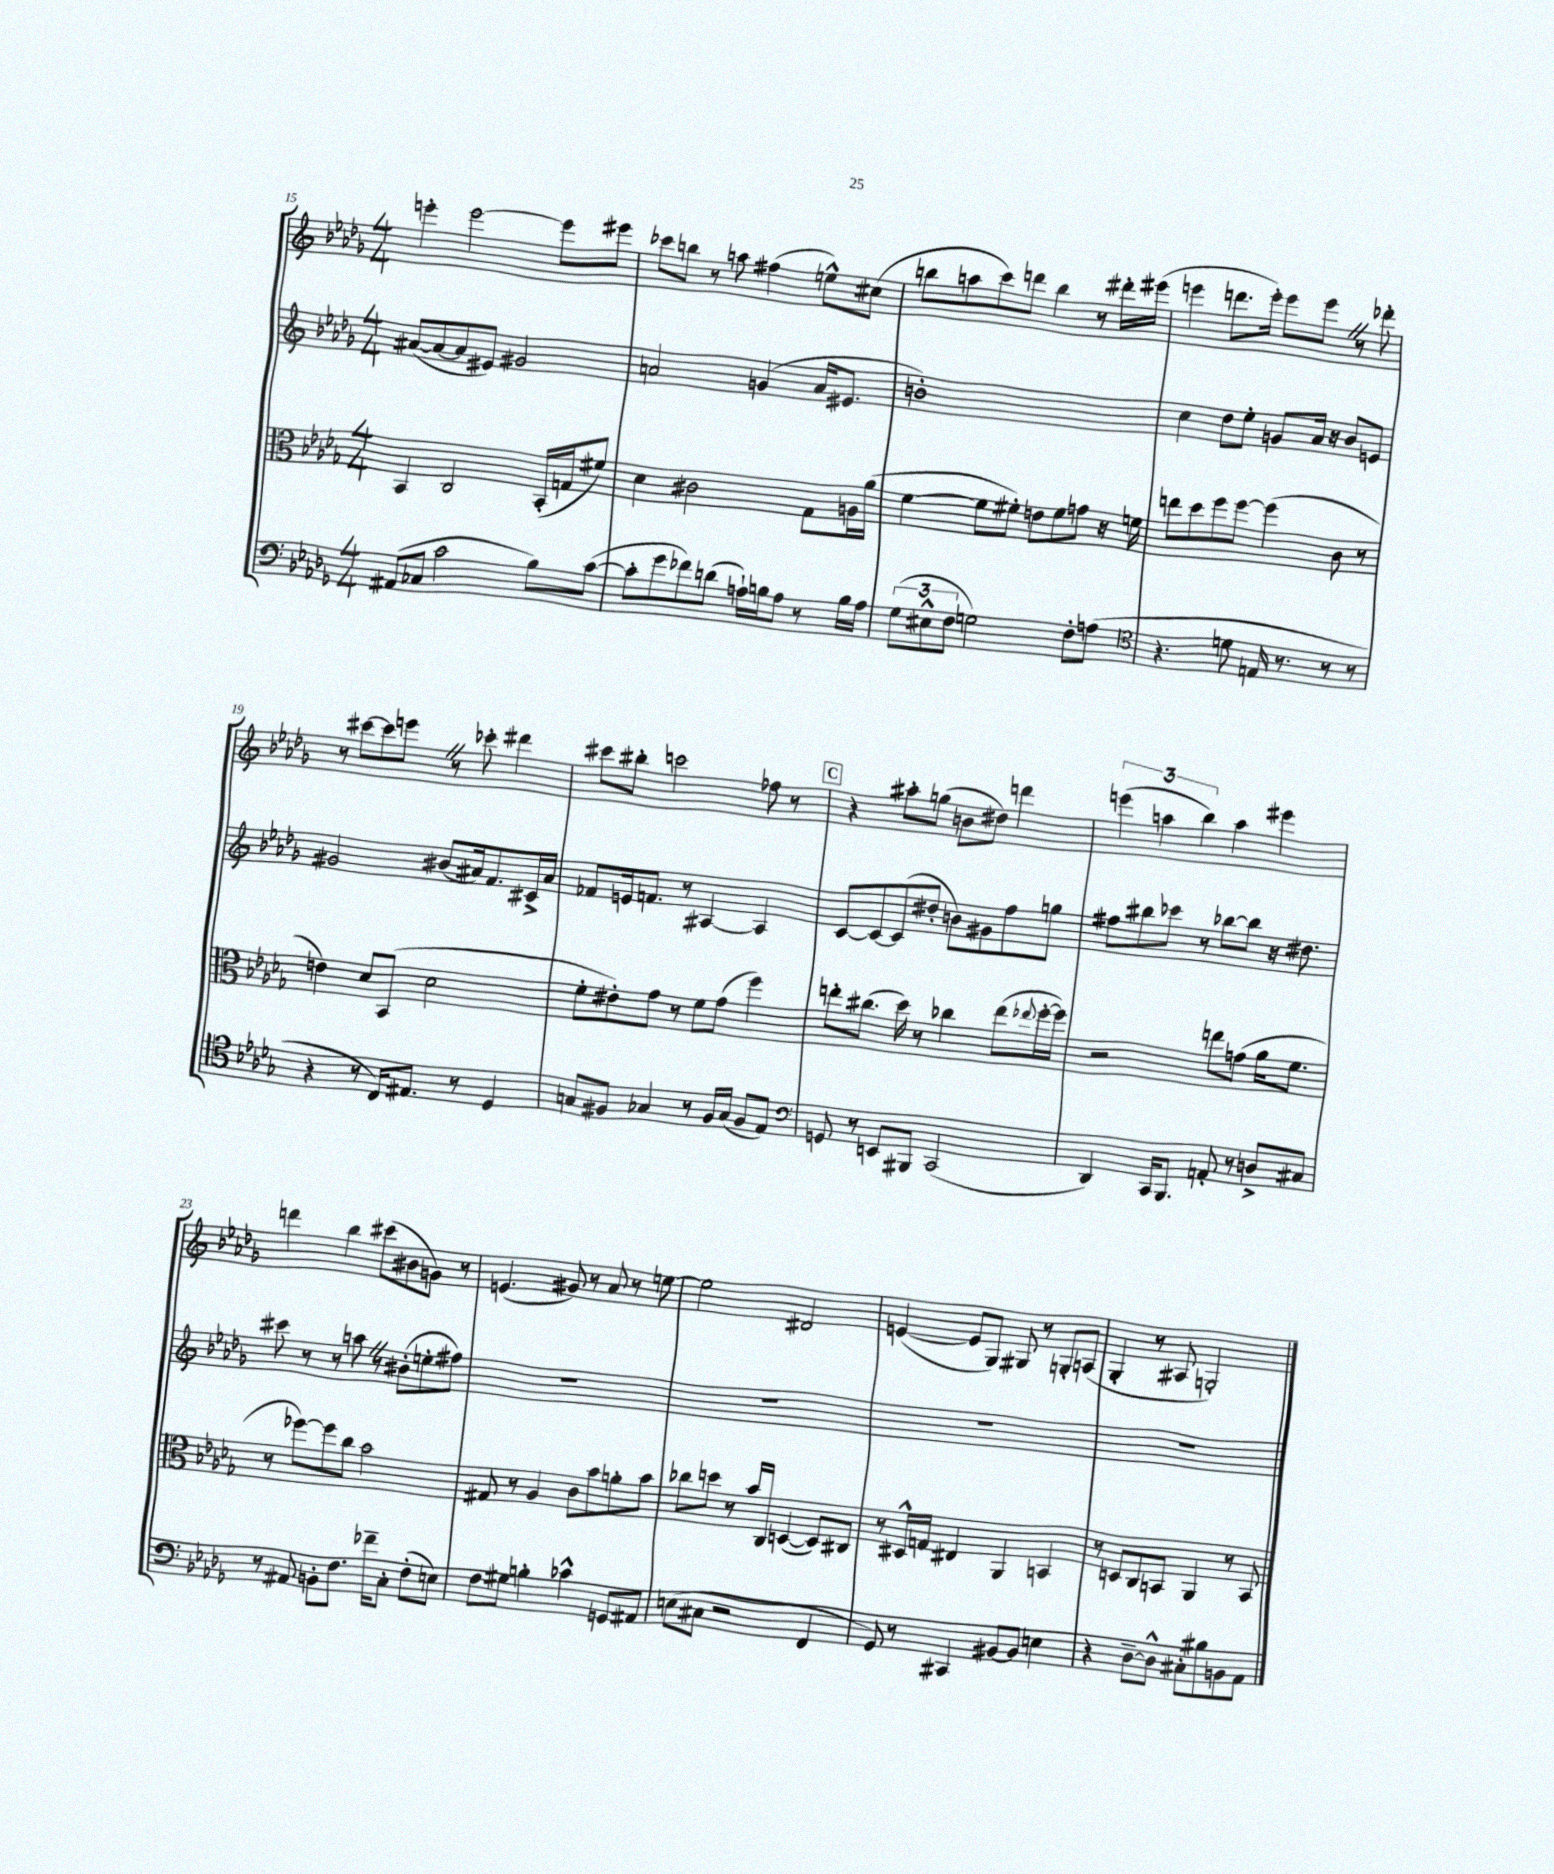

**kern	**kern	**kern	**kern
*staff4	*staff3	*staff2	*staff1
*clefF4	*clefC3	*clefG2	*clefG2
*k[b-e-a-d-g-]	*k[b-e-a-d-g-]	*k[b-e-a-d-g-]	*k[b-e-a-d-g-]
*M4/4	*M4/4	*M4/4	*M4/4
(8AA#	4BB-	([8a#	4eee'
8C-	.	8a#_	.
2c	2C	8a#]	[2eee
.	.	8e#)	.
.	.	2g#	.
8B-)	(16BB-'	.	8eee]
.	16G	.	.
([8c	8f#)	.	8eee#
=	=	=	=
8c']	4d-	2a	8ccc-
8g-	.	.	8bb
8f-)	2c#	.	8r
(8d	.	.	8aa
16A`)	.	(4g	(4ff#
16B	.	.	.
8A	.	.	.
8r	8G-	16a	8ee^^)
.	.	8.e#	.
16B	16A	.	(8cc#
16A	(16a-	.	.
=	=	=	=
(12G-	[4f	1b')	8bb
12E#^^	.	.	.
.	.	.	8aa
12F	.	.	.
2G)	8f]	.	8ccc)
.	8f#')	.	8ddd
.	8e	.	4bb
.	8f#	.	.
8F'	8g	.	8r
(8A	16r	.	16ddd#'
.	16f	.	(16eee#
=	=	=	=
*clefC4	*	*	*
4.r	8ee	4cc	4eee
.	8dd-	.	.
.	8ff	8dd-	8.ddd
8d	[8ff	8ee-'	.
.	.	.	16eee')
16E	(4ff]	8g	8eee
8.r	.	.	.
.	.	16a-	8eee
.	.	16r	.
8r	8c	8b-	8r
8r	8r	8e	8ddd-'
=	=	=	=
4r	4e)	2g#	8r
.	.	.	[8ccc#
8r	8d-	.	8ccc#]
16C)	(8BB-	.	8eee
8.E#	.	.	.
.	2d-	(8b#	8r
8r	.	16a#)	8ccc-'
.	.	8.f	.
4D-	.	.	4ddd#
.	.	16c#^	.
.	.	16a#	.
=	=	=	=
8G	8f'	8f-	8ccc#
8F#	8e#')	16e	8bb#'
.	.	8.f	.
4G-	8g-	.	2ccc
.	8r	8r	.
8r	8f	[4A#	.
16F#	(8g-	.	.
(16G-	.	.	.
8F#	4ff)	4A#]	8ff-
8E-)	.	.	8r
=	=	=	=
*clefF4	*	*	*
8GG	8ee'	[8c	4r
8r	(8.cc#	8c_	.
8EE	.	(8c]	8aa#'
.	16dd-)	.	.
8BBB#	8r	8dd#'	(8gg
(2CC	4cc-	8b)	8b
.	.	8g#	8dd#)
.	(8ee	8ff	4ddd
.	8qqee-	.	.
.	[16ff'	8gg	.
.	16ff])	.	.
=	=	=	=
4DD-)	2r	8ff#	(6eee
.	.	8bb#	.
.	.	.	6aa
16CC	.	8ccc-	.
8.BBB-	.	.	.
.	.	.	6bb-)
.	.	8r	.
8AA'	8ee	[8bb-	4aa
8r	(8g	8bb-]	.
8D^	16a-	16r	4eee#
.	8.f	8.dd#	.
8C#	.	.	.
=	=	=	=
8r	8r	8ccc#	4ddd
8AA#	[8ff-)	8r	.
8BB'	8ff-]	8r	4bb-
8.F	8cc	8aa	.
.	2b-	8r	(8ccc#
16f-~	.	.	.
8C'	.	(8b#'	8b#
(8F'	.	8ee'	8g)
8E)	.	8ff#)	8r
=	=	=	=
8F	8G#	1r	(4.e
8G#	8r	.	.
4B'	4A-	.	.
.	.	.	8g#)
4c-^^	8c	.	8r
.	8b-	.	8a-
8GG	8a'	.	8r
8AA#	8b-	.	[8ee
=	=	=	=
(8E	8cc-	1r	2ee]
8C#	8dd	.	.
2r	8r	.	.
.	16b-	.	.
.	16C	.	.
.	([4D	.	2d#
4FF	8D])	.	.
.	8C#	.	.
=	=	=	=
8GG-)	8r	1r	([4e
8r	16D#^^	.	.
.	16G	.	.
4CC#	4E#	.	8e]
.	.	.	8G-)
[8BB#	4AA-	.	8G#
8BB#]	.	.	8r
4E	4BB	.	8G'
.	.	.	(8A
=	=	=	=
4r	8r	1r	4G-'
.	8D	.	.
[8D-~	8C	.	8r
8D-^^]	8BB	.	8A#
8C#'	4AA-	.	2G')
8B#	.	.	.
8BB	8r	.	.
8AA-	8BB	.	.
==	==	==	==
*-	*-	*-	*-
